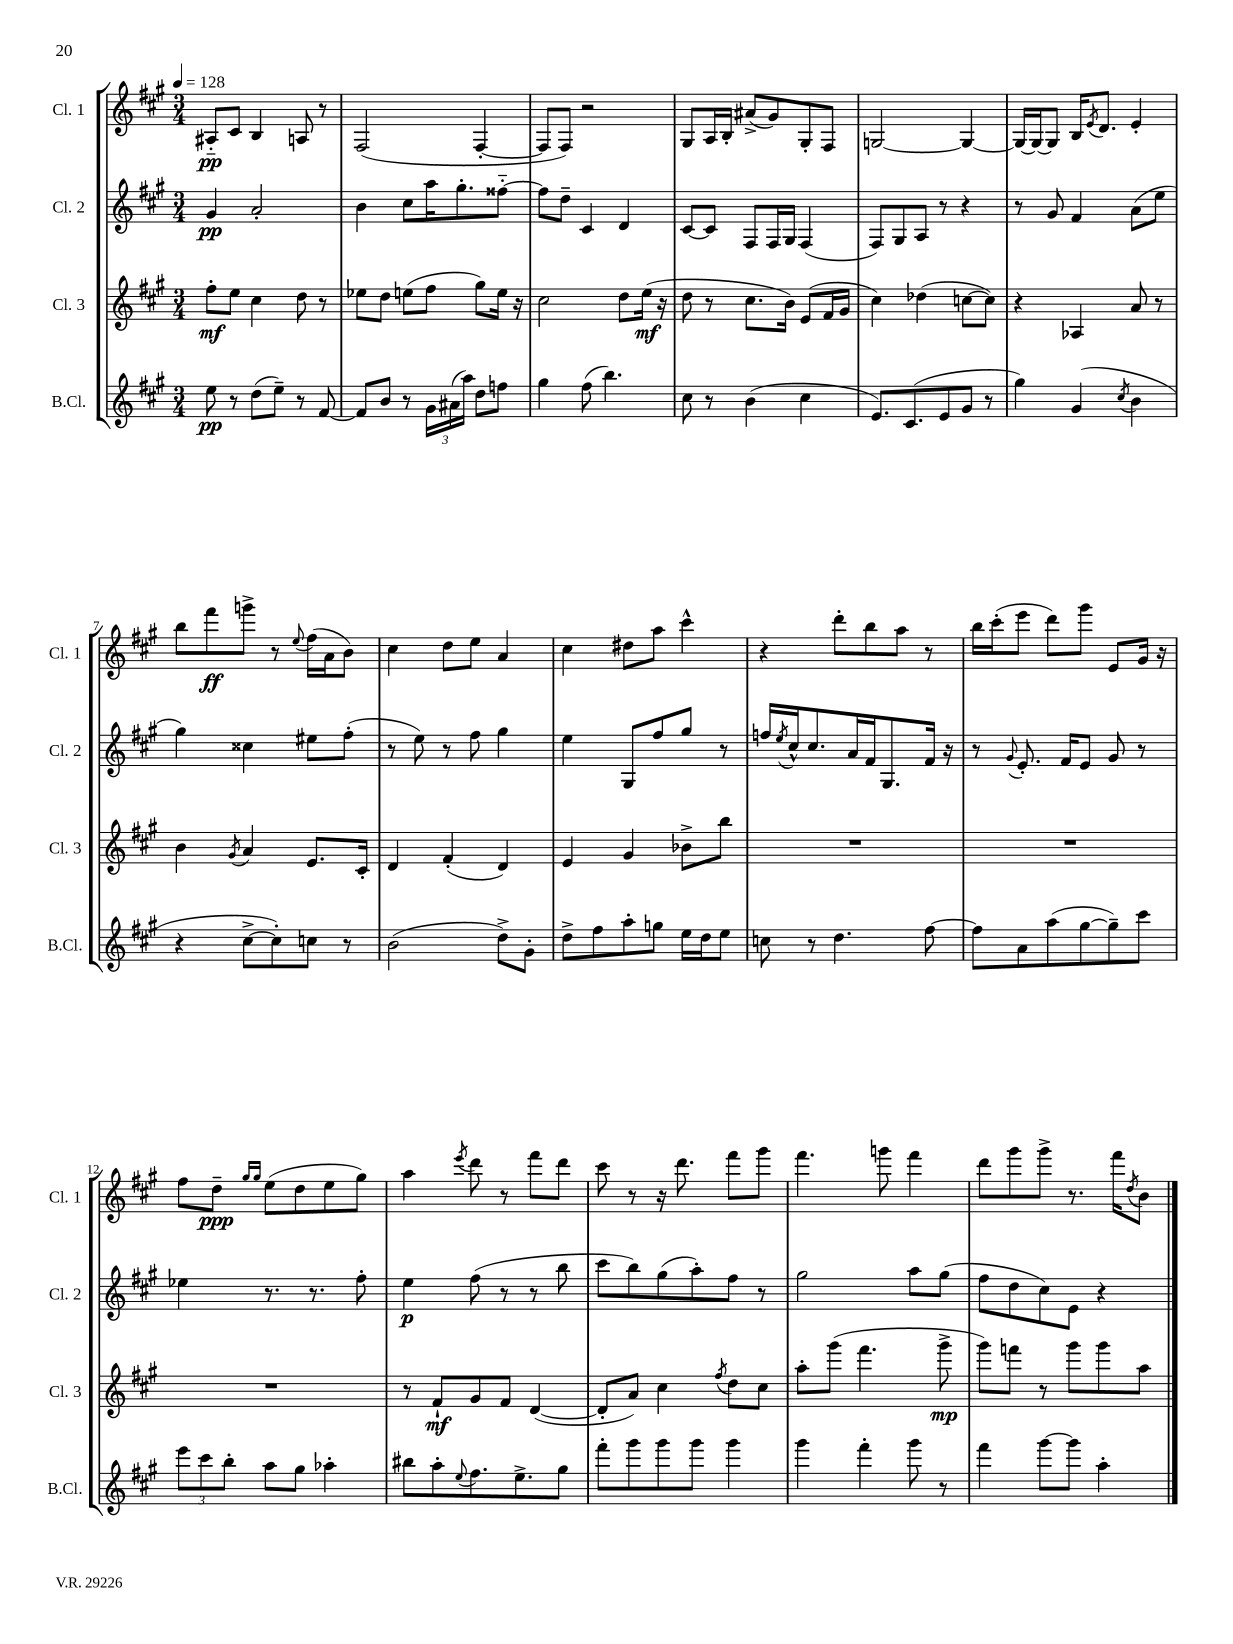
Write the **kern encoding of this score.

**kern	**dynam	**kern	**dynam	**kern	**dynam	**kern	**dynam
*part4	*part4	*part3	*part3	*part2	*part2	*part1	*part1
*staff4	*staff4	*staff3	*staff3	*staff2	*staff2	*staff1	*staff1
*I"B.Cl.	*	*I"Cl. 3	*	*I"Cl. 2	*	*I"Cl. 1	*
*I'B.Cl.	*	*I'Cl. 3	*	*I'Cl. 2	*	*I'Cl. 1	*
*clefG2	*	*clefG2	*	*clefG2	*	*clefG2	*
*k[f#c#g#]	*	*k[f#c#g#]	*	*k[f#c#g#]	*	*k[f#c#g#]	*
*M3/4	*	*M3/4	*	*M3/4	*	*M3/4	*
*MM128	*	*MM128	*	*MM128	*	*MM128	*
=1	=1	=1	=1	=1	=1	=1	=1
8ee\	pp	8ff#'\L	mf	4g#/	pp	8A#X/L	pp
8r	.	8ee\J	.	.	.	8c#/J	.
(8dd\L	.	4cc#\	.	2a'/	.	4B/	.
8ee~\J)	.	.	.	.	.	.	.
8r	.	8dd\	.	.	.	8An/	.
[8f#/	.	8r	.	.	.	8r	.
=2	=2	=2	=2	=2	=2	=2	=2
8f#/L]	.	8ee-X\L	.	4b\	.	(2F#/	.
8b/J	.	8dd\J	.	.	.	.	.
8r	.	(8een\L	.	8cc#\L	.	.	.
24g#\LL	.	8ff#\J	.	16aa\K	.	.	.
(24a#X\	.	.	.	.	.	.	.
.	.	.	.	8.gg#'\	.	.	.
24aa\JJ)	.	.	.	.	.	.	.
8dd\L	.	8gg#\L)	.	.	.	[4F#'/	.
8ffn\J	.	16ee\Jk	.	[8ff##X\J	.	.	.
.	.	16r	.	.	.	.	.
=3	=3	=3	=3	=3	=3	=3	=3
4gg#\	.	2cc#\	.	8ff##\L]	.	8F#/L]	.
.	.	.	.	8dd~\J	.	8F#/J)	.
(8ff#\	.	.	.	4c#/	.	2r	.
4.bb\)	.	.	.	.	.	.	.
.	.	8dd\L	.	4d/	.	.	.
.	.	(16ee\Jk	mf	.	.	.	.
.	.	16r	.	.	.	.	.
=4	=4	=4	=4	=4	=4	=4	=4
8cc#\	.	8dd\	.	[8c#/L	.	8G#/L	.
8r	.	8r	.	8c#/J]	.	16A/L	.
.	.	.	.	.	.	16B'/JJ	.
(4b\	.	8.cc#\L	.	8F#/L	.	(8a#X^/L	.
.	.	.	.	16F#/L	.	8g#/)	.
.	.	16b\Jk)	.	16G#/JJ	.	.	.
4cc#\	.	(8e/L	.	(4F#/	.	8G#'/	.
.	.	16f#/L	.	.	.	8F#/J	.
.	.	16g#/JJ	.	.	.	.	.
=5	=5	=5	=5	=5	=5	=5	=5
8.e/L)	.	4cc#\)	.	8F#/L)	.	[2Gn/	.
.	.	.	.	8G#/	.	.	.
(8.c#/	.	.	.	.	.	.	.
.	.	(4dd-X\	.	8A/J	.	.	.
8e/	.	.	.	8r	.	.	.
8g#/J	.	[8ccn\L	.	4r	.	4G/_	.
8r	.	8cc\J])	.	.	.	.	.
=6	=6	=6	=6	=6	=6	=6	=6
4gg#\)	.	4r	.	8r	.	16G/LL_	.
.	.	.	.	.	.	16G/J_	.
.	.	.	.	8g#/	.	8G/J]	.
(4g#/	.	4A-X/	.	4f#/	.	16B/KL	.
.	.	.	.	.	.	8qe/	.
.	.	.	.	.	.	8.d/J	.
8qcc#/	.	.	.	.	.	.	.
4b\	.	8a/	.	(8a\L	.	4e'/	.
.	.	8r	.	8ee\J	.	.	.
!!LO:LB:g=z
=7	=7	=7	=7	=7	=7	=7	=7
4r	.	4b\	.	4gg#\)	.	8bb\L	.
.	.	.	.	.	.	8fff#\	ff
.	.	8qg#/	.	.	.	.	.
[8cc#^\L	.	4a/	.	4cc##X\	.	8gggn^\J	.
8cc#'\])	.	.	.	.	.	8r	.
.	.	.	.	.	.	8qqee/	.
8ccn\J	.	8.e/L	.	8ee#X\L	.	(16ff#\LL	.
.	.	.	.	.	.	16a\J	.
8r	.	.	.	(8ff#'\J	.	8b\J)	.
.	.	16c#'/Jk	.	.	.	.	.
=8	=8	=8	=8	=8	=8	=8	=8
(2b\	.	4d/	.	8r	.	4cc#\	.
.	.	.	.	8ee\)	.	.	.
.	.	(4f#'/	.	8r	.	8dd\L	.
.	.	.	.	8ff#\	.	8ee\J	.
8dd^\L)	.	4d/)	.	4gg#\	.	4a/	.
8g#'\J	.	.	.	.	.	.	.
=9	=9	=9	=9	=9	=9	=9	=9
8dd^\L	.	4e/	.	4ee\	.	4cc#\	.
8ff#\	.	.	.	.	.	.	.
8aa'\	.	4g#/	.	8G#/L	.	8dd#X\L	.
8ggn\J	.	.	.	8ff#/	.	8aa\J	.
16ee\LL	.	8b-X^\L	.	8gg#/J	.	4ccc#^^\	.
16dd\J	.	.	.	.	.	.	.
8ee\J	.	8bb\J	.	8r	.	.	.
=10	=10	=10	=10	=10	=10	=10	=10
8ccn\	.	2.r	.	16ffn/LL	.	4r	.
.	.	.	.	8qee/	.	.	.
.	.	.	.	16cc#^^/J	.	.	.
8r	.	.	.	8.cc#/	.	.	.
4.dd\	.	.	.	.	.	8ddd'\L	.
.	.	.	.	16a/L	.	.	.
.	.	.	.	16f#/J	.	8bb\	.
.	.	.	.	8.G#/	.	.	.
.	.	.	.	.	.	8aa\J	.
[8ff#\	.	.	.	16f#/Jk	.	8r	.
.	.	.	.	16r	.	.	.
=11	=11	=11	=11	=11	=11	=11	=11
8ff#\L]	.	2.r	.	8r	.	16bb\LL	.
.	.	.	.	.	.	(16ccc#'\J	.
.	.	.	.	8qqg#/	.	.	.
8a\	.	.	.	8.e'/	.	8eee\J	.
(8aa\	.	.	.	.	.	8ddd\L)	.
.	.	.	.	16f#/KL	.	.	.
[8gg#\	.	.	.	8e/J	.	8ggg#\J	.
8gg#~\])	.	.	.	8g#/	.	8e/L	.
8ccc#\J	.	.	.	8r	.	16g#/Jk	.
.	.	.	.	.	.	16r	.
!!LO:LB:g=z
=12	=12	=12	=12	=12	=12	=12	=12
12eee\L	.	2.r	.	4ee-X\	.	8ff#\L	.
12ccc#\	.	.	.	.	.	.	.
.	.	.	.	.	.	8dd~\J	ppp
12bb'\J	.	.	.	.	.	.	.
.	.	.	.	.	.	16qqgg#/LL	.
.	.	.	.	.	.	16qqgg#/JJ	.
8aa\L	.	.	.	8.r	.	(8ee\L	.
8gg#\J	.	.	.	.	.	8dd\	.
.	.	.	.	8.r	.	.	.
4aa-X'\	.	.	.	.	.	8ee\	.
.	.	.	.	8ff#'\	.	8gg#\J)	.
=13	=13	=13	=13	=13	=13	=13	=13
8bb#X\L	.	8r	.	4ee\	p	4aa\	.
8aa'\	.	8f#`/L	mf	.	.	.	.
8qqee/	.	.	.	.	.	8qeee/	.
8.ff#\	.	8g#/	.	(8ff#\	.	8ddd\	.
.	.	8f#/J	.	8r	.	8r	.
8.ee^\	.	.	.	.	.	.	.
.	.	([4d/	.	8r	.	8fff#\L	.
8gg#\J	.	.	.	8bb\	.	8ddd\J	.
=14	=14	=14	=14	=14	=14	=14	=14
8fff#'\L	.	8d'/L]	.	8ccc#\L	.	8ccc#\	.
8ggg#\	.	8a/J)	.	8bb\)	.	8r	.
8ggg#\	.	4cc#\	.	(8gg#\	.	16r	.
.	.	.	.	.	.	8.ddd\	.
8ggg#\J	.	.	.	8aa'\)	.	.	.
.	.	8qff#/	.	.	.	.	.
4ggg#\	.	8dd\L	.	8ff#\J	.	8fff#\L	.
.	.	8cc#\J	.	8r	.	8ggg#\J	.
=15	=15	=15	=15	=15	=15	=15	=15
4ggg#\	.	8aa'\L	.	2gg#\	.	4.fff#\	.
.	.	(8ggg#\J	.	.	.	.	.
4fff#'\	.	4.fff#\	.	.	.	.	.
.	.	.	.	.	.	8gggn\	.
8ggg#\	.	.	.	8aa\L	.	4fff#\	.
8r	.	8ggg#^\	mp	(8gg#\J	.	.	.
=16	=16	=16	=16	=16	=16	=16	=16
4fff#\	.	8ggg#\L)	.	8ff#\L	.	8ddd\L	.
.	.	8fffn\J	.	8dd\	.	8ggg#\	.
[8ggg#\L	.	8r	.	8cc#\)	.	8ggg#^\J	.
8ggg#\J]	.	8ggg#\L	.	8e\J	.	8.r	.
4aa'\	.	8ggg#\	.	4r	.	.	.
.	.	.	.	.	.	16fff#\KL	.
.	.	.	.	.	.	8qdd/	.
.	.	8aa\J	.	.	.	8b\J	.
==	==	==	==	==	==	==	==
*-	*-	*-	*-	*-	*-	*-	*-
